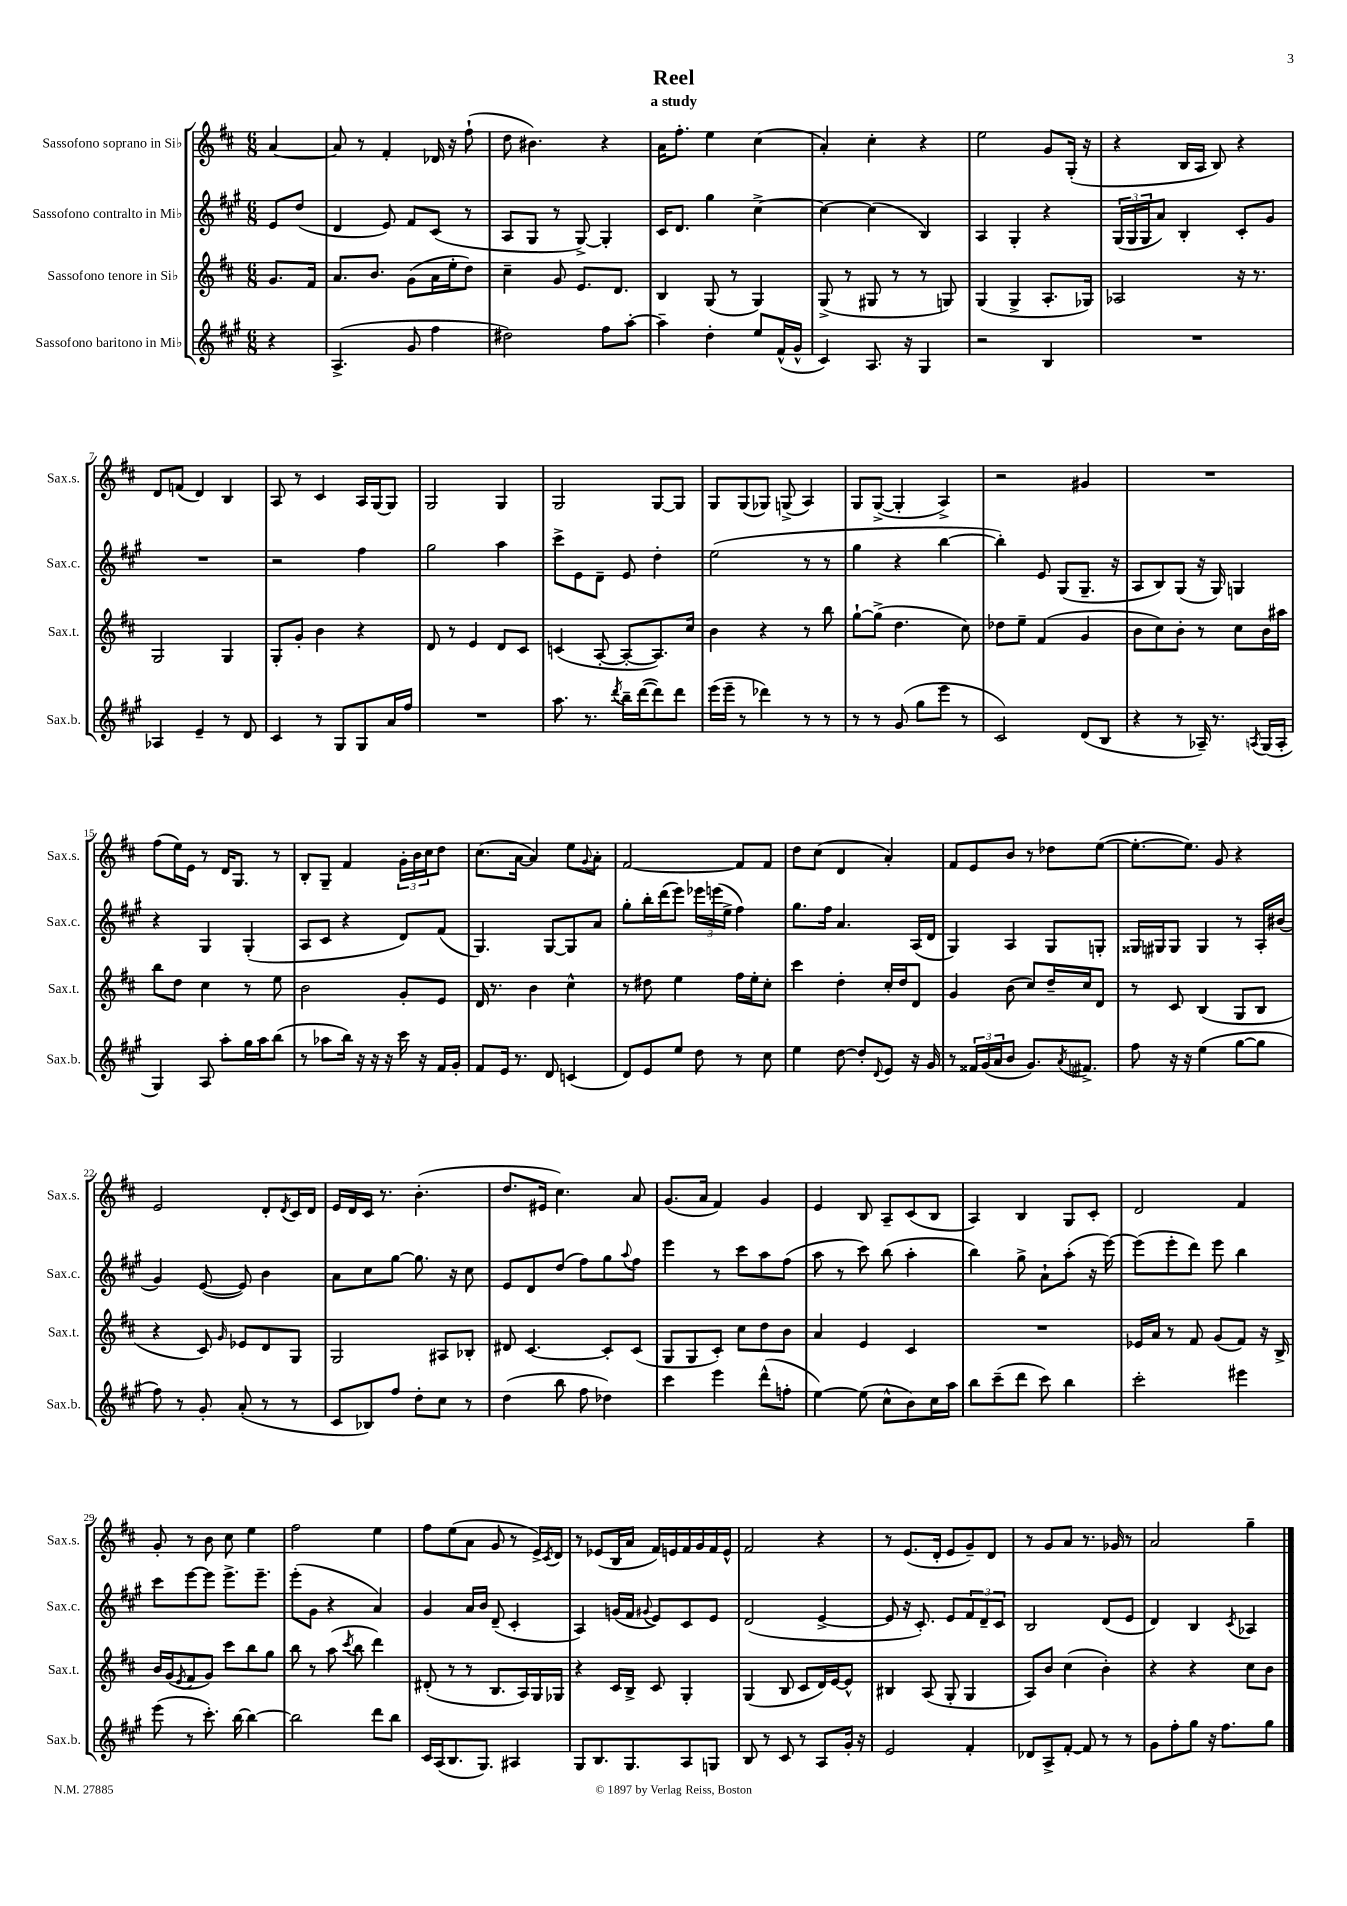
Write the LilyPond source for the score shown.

\header { title = "Reel" subtitle = "a study" }
<<
\new StaffGroup <<
\new Staff = "s0" \with { instrumentName = "Sassofono soprano in Sib" shortInstrumentName = "Sax.s." } {
    \clef treble \key d \major \numericTimeSignature \time 6/8 \partial 4
    a'4~ |
    a'8 r8 fis'4-. des'16 r16 fis''8-!( |
    d''8 bis'4.) r4 |
    a'16 fis''8.-. e''4 cis''4( |
    a'4-.) cis''4-. r4 |
    e''2 g'8 g16-.( r16 |
    r4 b16 a16 b8) r4 |
    d'8 f'8( d'4) b4 |
    a8 r8 cis'4 a16 g16~ g8 |
    g2 g4 |
    g2 g8~ g8 |
    g8 g8( ges8) g8->( a4) |
    g8 g8~->( g4-. a4->) |
    r2 gis'4 |
    R2. |
    fis''8( e''16) e'16 r8 d'16 g8. r8 |
    b8-. g8-- fis'4 \tuplet 3/2 { g'16-. b'16 cis''16 } d''8 |
    cis''8.( a'16~ a'4) e''8 \appoggiatura { g'8 } a'8-. |
    fis'2~ fis'8 fis'8 |
    d''8 cis''8( d'4 a'4-.) |
    fis'8 e'8 b'8 r8 des''8 e''8~( |
    e''8.~-. e''8.) g'8 r4 |
    e'2 d'8-. \acciaccatura { d'8 } cis'16 d'16 |
    e'16 d'16 cis'16 r8. b'4.-.( |
    d''8. eis'16 cis''4.) a'8 |
    g'8.( a'16 fis'4) g'4 |
    e'4 b8 a8-- cis'8( b8 |
    a4) b4 g8 cis'8-. |
    d'2 fis'4 |
    g'8-. r8 b'8 cis''8 e''4 |
    fis''2 e''4 |
    fis''8 e''8( a'8 g'8 r8 e'16->) \acciaccatura { cis'8 } d'16 |
    r8 ees'8( b16 a'16 fis'16) e'16 fis'16 g'16 fis'16 e'16-^ |
    fis'2 r4 |
    r8 e'8.( d'16-. e'8 g'8--) d'8 |
    r8 g'8 a'8 r8. ges'16 r8 |
    a'2 g''4-- \bar "|." |
}
\new Staff = "s1" \with { instrumentName = "Sassofono contralto in Mib" shortInstrumentName = "Sax.c." } {
    \clef treble \key a \major \numericTimeSignature \time 6/8 \partial 4
    e'8 d''8( |
    d'4 e'8) fis'8 cis'8( r8 |
    a8 gis8 r8 gis8~->) gis4-. |
    cis'16 d'8. gis''4 cis''4~-> |
    cis''4~ cis''4( b4) |
    a4 gis4-. r4 |
    \tuplet 3/2 { gis16( gis16 gis16 } a'8) b4-. cis'8-. gis'8 |
    R2. |
    r2 fis''4 |
    gis''2 a''4 |
    cis'''8-> e'8 d'8-- e'8 d''4-. |
    e''2( r8 r8 |
    gis''4 r4 b''4~ |
    b''4-.) e'8 gis8( gis8.-- r16 |
    a8 b8) gis8( r16 gis16) g4 |
    r4 gis4 gis4-.( |
    a8 cis'8 r4 d'8) fis'8( |
    gis4.) gis8~ gis8 a'8 |
    gis''8-. b''16-. d'''16( e'''8) \tuplet 3/2 { ees'''16 e'''16( e''16-> } fis''4) |
    gis''8. fis''16 a'4. a16( d'16 |
    gis4) a4 gis8 g8-. |
    gisis16 gis16 gis8 gis4 r8 a16-. bis'16( |
    gis'4) e'8~( e'8) b'4 |
    a'8 cis''8 gis''8~ gis''8. r16 cis''8 |
    e'8 d'8 d''8( fis''8) gis''8 \appoggiatura { a''8 } fis''8 |
    e'''4 r8 cis'''8 a''8 fis''8( |
    a''8 r8 cis'''8) b''8( a''4-. |
    b''4) gis''8-> a'8-! a''8-.( r16 e'''16~) |
    e'''8( e'''8-. d'''8) e'''8 b''4 |
    cis'''8 e'''8~ e'''8 e'''8.-> e'''8.-- |
    e'''8-.( gis'8 r4 a'4) |
    gis'4 a'16 b'16 d'8--( cis'4-. |
    a4) g'16( fis'16 \appoggiatura { gis'8 } e'8) cis'8 e'8 |
    d'2( e'4~-> |
    e'8 r16 cis'8.-.) e'8 \tuplet 3/2 { fis'8 d'8-- cis'8 } |
    b2 d'8( e'8 |
    d'4) b4 \acciaccatura { cis'8 } aes4 \bar "|." |
}
\new Staff = "s2" \with { instrumentName = "Sassofono tenore in Sib" shortInstrumentName = "Sax.t." } {
    \clef treble \key d \major \numericTimeSignature \time 6/8 \partial 4
    g'8. fis'16 |
    a'8. b'8. g'8( a'16 e''16-. d''8) |
    cis''4-- g'8 e'8. d'8. |
    b4 g8( r8 g4) |
    g8->( r8 gis8 r8 r8 g8) |
    g4( g4-> a8.-. ges16) |
    aes2 r16 r8. |
    g2 g4 |
    g8-. g'8-. b'4 r4 |
    d'8 r8 e'4 d'8 cis'8 |
    c'4( a8~-. a8~-. a8.) cis''16 |
    b'4 r4 r8 b''8 |
    g''8~-! g''8->( d''4. cis''8) |
    des''8 e''8-- fis'4( g'4 |
    b'8 cis''8) b'8-. r8 cis''8 b'16 ais''16 |
    b''8 d''8 cis''4 r8 e''8 |
    b'2 g'8-. e'8 |
    d'16 r8. b'4 cis''4-^ |
    r8 dis''8 e''4 fis''16 e''16-. cis''8-. |
    cis'''4 d''4-. cis''16-. d''16 d'8 |
    g'4 b'8( cis''8) d''16-- cis''16 d'8 |
    r8 cis'8 b4( g8 b8 |
    r4 cis'8) \grace { g'16 } ees'8 d'8 g8 |
    g2 ais8 bes8-. |
    dis'8 cis'4.~ cis'8-. cis'8( |
    g8 g8 cis'8-.) cis''8 d''8 b'8 |
    a'4 e'4 cis'4 |
    R2. |
    ees'16 a'16 r8 fis'8 g'8( fis'8) r16 b16-> |
    b'16 g'16( \acciaccatura { e'8 } fis'8 g'8) cis'''8 b''8 g''8 |
    b''8 r8 a''8( \acciaccatura { cis'''8 } b''8 d'''4) |
    dis'8-.( r8 r8 b8. a16) g16 ges16 |
    r4 cis'16 b16-> cis'8 g4-. |
    g4( b8 cis'8 d'16) e'16~ e'8-^ |
    bis4 a8( g8-. g4 |
    a8) b'8 cis''4( b'4-.) |
    r4 r4 cis''8 b'8 \bar "|." |
}
\new Staff = "s3" \with { instrumentName = "Sassofono baritono in Mib" shortInstrumentName = "Sax.b." } {
    \clef treble \key a \major \numericTimeSignature \time 6/8 \partial 4
    r4 |
    a4.->( gis'8 fis''4 |
    dis''2) fis''8 a''8~-. |
    a''4-- d''4-. e''8 fis'16-^( gis'16-^ |
    cis'4) a8. r16 gis4 |
    r2 b4 |
    R2. |
    aes4 e'4-- r8 d'8 |
    cis'4 r8 gis8 gis8 a'16 fis''16 |
    R2. |
    a''8. r8. \acciaccatura { d'''8 } b''16-- d'''16~( d'''8) d'''8 |
    e'''16( e'''16-- r8 des'''4) r8 r8 |
    r8 r8 gis'8( gis''8 e'''8 r8 |
    cis'2) d'8( b8 |
    r4 r8 aes16--) r8. \acciaccatura { a8 } gis16( a16-. |
    gis4) a8 a''8-. gis''16 a''16 b''8( |
    r8 aes''8 b''16) r16 r16 r16 cis'''16 r16 fis'16 gis'16-. |
    fis'8 e'16 r8. d'8 c'4( |
    d'8) e'8 e''8 d''8 r8 cis''8 |
    e''4 d''8~ d''8-. \appoggiatura { d'8 } e'8 r16 gis'16 |
    r8 \tuplet 3/2 { fisis'16 gis'16( a'16 } b'8 gis'8.) \acciaccatura { a'8 } fis'8.-> |
    fis''8 r16 r16 e''4( gis''8~ gis''8 |
    fis''8) r8 gis'8-. a'8-.( r8 r8 |
    cis'8 bes8) fis''8 d''8-. cis''8 r8 |
    d''4( b''8 fis''8 des''4) |
    cis'''4 e'''4 d'''8-^( f''8-. |
    e''4~) e''8( cis''8-^ b'8) cis''16 a''16 |
    b''8 cis'''8--( d'''8 cis'''8) b''4 |
    cis'''2-. eis'''4 |
    e'''8( r8 cis'''8.-.) b''16~ b''4~ |
    b''2 d'''8 b''8 |
    cis'16 a16( b8. gis8.) ais4 |
    gis8 b8. gis8. a8 g8 |
    b8 r8 cis'8 r8 a8 gis'16-. r16 |
    e'2 fis'4-. |
    des'8 a8-> fis'8~-. fis'8 r8 r8 |
    gis'8 fis''8-. gis''8 r16 fis''8. gis''8 \bar "|." |
}
>>
>>
